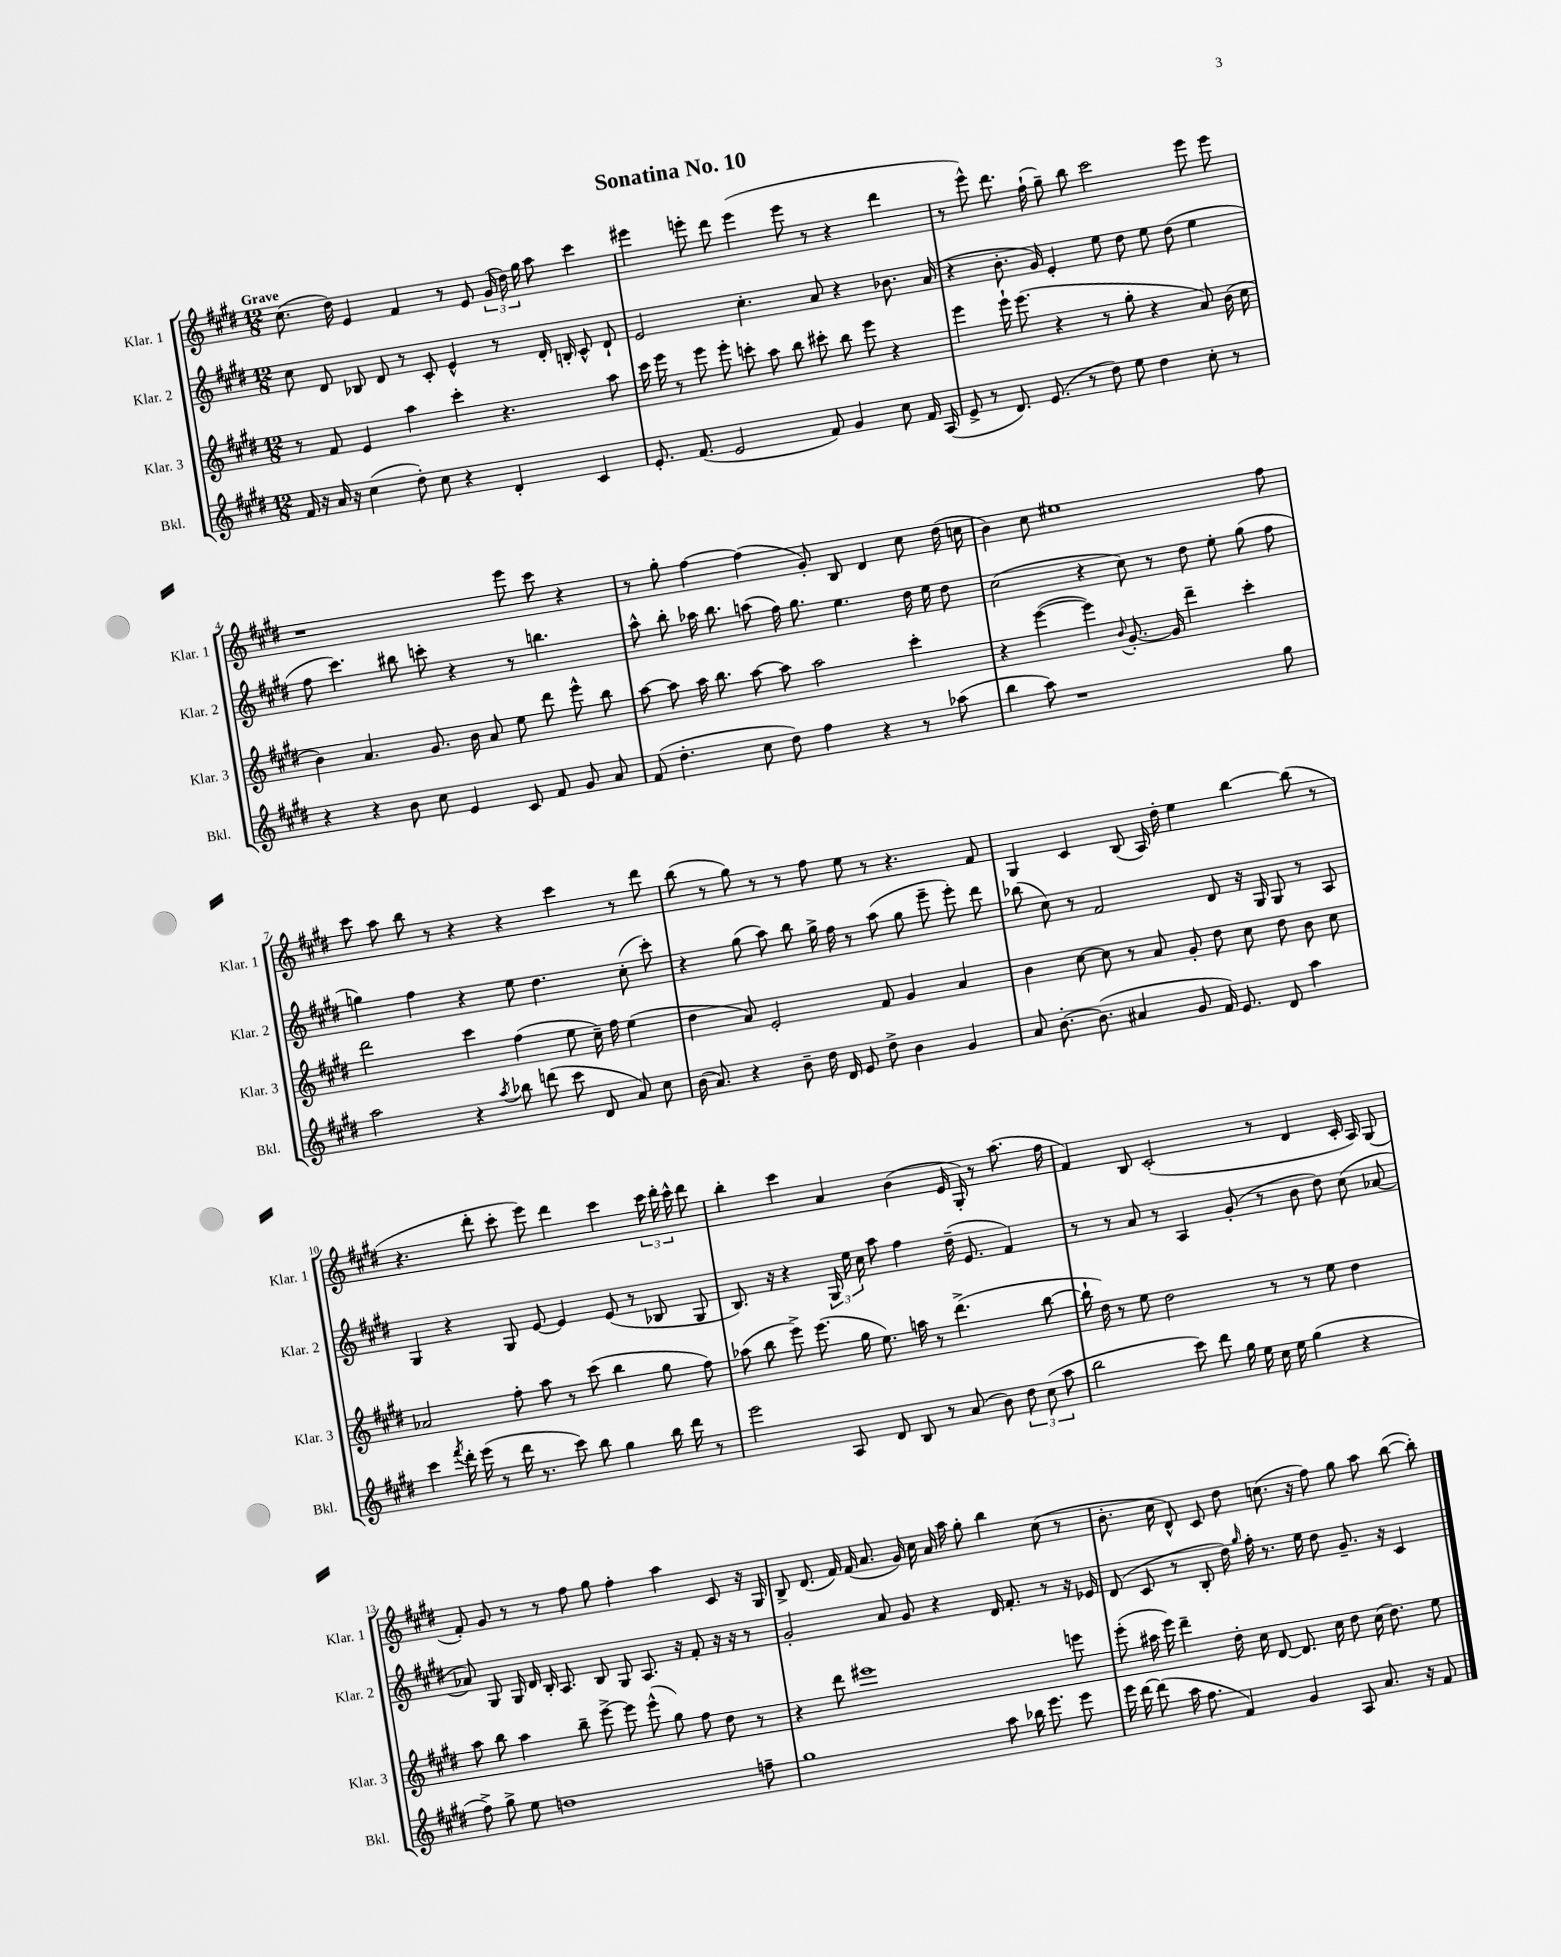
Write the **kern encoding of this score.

**kern	**kern	**kern	**kern
*part4	*part3	*part2	*part1
*staff4	*staff3	*staff2	*staff1
*I"Bkl.	*I"Klar. 3	*I"Klar. 2	*I"Klar. 1
*I'Bkl.	*I'Klar. 3	*I'Klar. 2	*I'Klar. 1
*clefG2	*clefG2	*clefG2	*clefG2
*k[f#c#g#d#]	*k[f#c#g#d#]	*k[f#c#g#d#]	*k[f#c#g#d#]
*M12/8	*M12/8	*M12/8	*M12/8
=1	=1	=1	=1
!	!	!	!LO:TX:a:B:t=Grave
16f#/	8r	8cc#\	(8.cc#\
16r	.	.	.
16a/	8f#/	8d#/	.
16r	.	.	16dd#\)
(4cc#\	4e/	8B-X/	4e/
.	.	8d#/	.
8dd#'\)	4aa\	8r	4f#/
8cc#\	.	8c#'/	.
4r	4ccc#'\	4e^^/	8r
.	.	.	8e/
4d#'/	4.r	8r	(24g#/
.	.	.	24dd#\)
.	.	.	24gg#\
.	.	16d#'/	8aa\
.	.	16Bn'/	.
4c#/	.	8c#^^/	4ccc#\
.	8aa\	8d#`/	.
=2	=2	=2	=2
8.e'/	16ccc#\	2e/	4eee#X\
.	16eee\	.	.
.	8r	.	.
(8.f#/	.	.	.
.	8eee\	.	8eeen'\
2e/	8eee'\	.	8ddd#\
.	8cccn'\	4.cc#'\	(4eee\
.	8aa\	.	.
.	8bb\	.	8eee\
8f#/)	8ccc#X'\	8a/	8r
4g#/	8bb\	4r	4r
.	8eee\	.	.
8cc#\	4r	8.b-X\	4ddd#\
16f#/	.	.	.
(16A/	.	(16a/	.
=3	=3	=3	=3
8e^/	4eee\	4r	8r
8r	.	.	8eee^^\)
8.d#/)	16eee`\	8.b'\	8.ddd#\
.	(8.eee\	.	.
(8.e/	.	16g#/)	(16ff#`\
.	4r	4e'/	8gg#~\)
8r	.	.	8bb\
8dd#\)	8r	8ee\	2ccc#\
8ee\	8gg#'\	8dd#\	.
4dd#\	4r	8ee\	.
.	.	(8dd#\	.
8cc#'\	8a/)	4ee\	8eee\
8r	(16b\	.	8eee\
.	16cc#\	.	.
!!LO:LB:g=z
=4	=4	=4	=4
4r	4b\)	8ff#\	1r
.	.	4.ccc#\)	.
4r	4.a/	.	.
8b\	.	8bb#X\	.
8cc#\	8.g#/	8cccn'\	.
4e/	.	4r	.
.	16b\	.	.
.	8a/	.	.
8c#/	8ee\	8r	8eee\
8f#/	8ddd#\	4.bbn\	8ccc#\
8g#/	8eee^^\	.	4r
8a/	8bb\	.	.
=5	=5	=5	=5
(8f#/	[8aa\	8aa^^\	8r
4.dd#'\	8aa\]	8bb'\	8gg#'\
.	16aa\	16aa-X\	[4ff#\
.	8.bb\	8.bb\	.
8cc#\	[8aa\	(8aan\	(4ff#\]
8dd#\)	8aa\]	16ff#\)	.
.	.	8.gg#\	.
4ff#\	2aa\	.	8g#'/)
.	.	4.ee\	8B/
4r	.	.	4d#/
8r	4ccc#'\	16dd#\	8cc#\
.	.	16ee\	.
(8aa-X\	.	8dd#\	(16dd#\
.	.	.	16ccn\
=6	=6	=6	=6
4bb\	4r	(2cc#\	4b\)
8aa\)	([4eee\	.	8cc#\
1r	.	.	1ee#X
.	4eee\])	4r	.
.	8qqb/	.	.
.	[8.g#'/	8cc#\)	.
.	.	8r	.
.	16g#/]	.	.
.	4ddd#~\	8dd#\	.
.	.	8ee'\	.
.	4ccc#'\	(8gg#\	.
8gg#\	.	8ff#\	8ff#\
!!LO:LB:g=z
=7	=7	=7	=7
2aa\	2ddd#\	4ggn\)	8ccc#\
.	.	.	8aa\
.	.	4ff#\	8bb\
.	.	.	8r
4r	4ccc#\	4r	4r
8qaa/	.	.	.
8bb-X\	(4ff#\	8ee\	4r
(8dddn\	.	4.dd#\	.
8ccc#\	8ee\	.	4ccc#\
8d#/	16cc#~\)	.	.
.	16ff#\	.	.
8a/)	(4ee\	(8cc#'\	8r
8cc#\	.	8ccc#'\)	8ddd#\
=8	=8	=8	=8
(16b\	4dd#\	4r	(8bb\
8.a/)	.	.	.
.	.	.	8r
4r	8a/)	(8gg#\	8gg#\)
.	2e'/	8aa\)	8r
8b~\	.	8bb\	8r
16dd#\	.	16gg#^\	8ff#\
16d#/	.	16ff#\	.
8e/	.	8r	8ee\
8dd#^\	8f#/	(8aa\	8r
4b\	4g#/	8gg#\	4.r
.	.	8eee~\	.
4g#/	4a/	8eee'\)	.
.	.	8ddd#\	8f#/
=9	=9	=9	=9
8a/	4b\	(8bb-X\	4G#/
[8.b'\	.	8cc#\)	.
.	[8cc#\	8r	4c#/
(8.b\]	.	.	.
.	8cc#\]	2f#/	.
4a#X/	8r	.	(8B/
.	8a/	.	16A/)
.	.	.	16dd#'\
8g#/	8g#'/	.	4ee\
16f#/)	8dd#\	8d#/	.
8.e/	.	.	.
.	8cc#\	16r	[4bb\
.	.	16G#/	.
8d#/	8dd#\	8G#/	.
4aa\	8b\	8r	(8bb\]
.	8cc#\	8A/	8r
!!LO:LB:g=z
=10	=10	=10	=10
4ccc#\	2a-X/	4G#/	4.r
8qfff#/	.	.	.
16ddd#'\	.	4r	.
(16eee\	.	.	.
8r	.	.	8ddd#'\
16ddd#\	8ff#'\	8G#/	8ccc#'\
8.r	.	.	.
.	8aa\	[8e/	8eee\)
8ccc#\)	8r	4e/]	4ddd#\
8bb\	(8ccc#\	.	.
4gg#\	4bb\	(8e/	4ccc#\
.	.	8r	.
16bb\	8gg#\	8B-X/	24ccc#\
.	.	.	24ddd#'\
16ddd#\	.	.	.
.	.	.	24ccc#^^\
8r	8ff#\)	8G#/	8ddd#\
=11	=11	=11	=11
2eee\	(8aa-X\	8.B/)	4bb'\
.	8bb\	.	.
.	.	16r	.
.	8eee^\)	4r	4ccc#\
.	(8.eee\	.	.
8A/	.	24G#/	4a/
.	.	24ee\	.
.	16gg#\	.	.
.	.	24cc#\	.
8d#/	8.ee\)	8aa\	.
8B/	.	4ff#\	(4b\
.	16aan\	.	.
8r	8r	.	.
(8a/	(4.ddd#^\	(16dd#~\	16e/
.	.	8.e/	16G#'/)
8b\)	.	.	8r
12dd#\	.	4f#/)	(8.aa\
(12cc#\	.	.	.
.	[8bb\	.	.
12aa\	.	.	.
.	.	.	16ff#\
=12	=12	=12	=12
2bb\	16bb`\]	8r	4f#/)
.	16dd#\)	.	.
.	8r	8r	.
.	8ee\	8a/	8B/
.	2dd#\	8r	(2c#'/
8ccc#\)	.	4A/	.
8ddd#\	.	.	.
16gg#\	.	(8g#'/	.
16ee\	.	.	.
16cc#\	8r	8r	8r
16ee\	.	.	.
(4gg#\	8r	8b\	4d#/
.	8ee\	8dd#\)	.
4r	4dd#\	(8cc#\	16c#'/
.	.	.	16A/)
.	.	[8a-X/	(8G#/
!!LO:LB:g=z
=13	=13	=13	=13
8ff#^\)	8aa\	8a-X/])	8f#'/)
8gg#^\	8bb\	8G#/	8g#/
8ee\	4aa\	16G#/	8r
.	.	16d#/	.
1ddn	.	16B'/	8r
.	.	8.A/	.
.	8bb~\	.	8ff#\
.	[8eee^\	8B/	8gg#\
.	8eee\]	8G#/	4ff#'\
.	(8eee^^\	8.A/	.
.	8gg#\)	.	4aa\
.	.	16r	.
.	8ff#\	8f#'/	.
.	8dd#\	16r	8c#/
.	.	16r	.
8ffn~\	8r	8r	16r
.	.	.	16G#/
=14	=14	=14	=14
1gg#	4r	2g#'/	8B^/
.	.	.	(8.d#/
.	8ddd#\	.	.
.	.	.	16f#/)
.	1eee#X	.	(16f#/
.	.	.	8.a/
.	.	8a/	.
.	.	8g#/	16g#/)
.	.	.	16cc#\
.	.	4r	16a/
.	.	.	16aa\
.	.	.	8gg#'\
8aa\	.	16d#/	4bb\
.	.	8.f#'/	.
16bb-X\	.	.	.
8.eee\	.	.	.
.	.	8r	(8cc#\
8eee\	8eeen\	16r	8r
.	.	16e-X/	.
=15	=15	=15	=15
16eee\	(8eee'\	(8d#/	8.b'\
[16ddd#\	.	.	.
(8ddd#\]	16aa#X\	8c#/	.
.	16eee\)	.	16cc#\
16aa\	4ddd#~\	8r	8d#^^/)
8.ff#\	.	.	.
.	.	8B'/	8c#/
4f#/)	16dd#'\	16dd#\)	8dd#\
.	.	16qqgg#/	.
.	16cc#\	16ff#'\	.
.	[8d#/	8.r	(8.ccn\
4g#/	8.d#/]	.	.
.	.	16ee\	16r
.	.	8dd#\	8ff#\)
.	16cc#\	.	.
8A/	8dd#\	8.g#~/	8gg#\
8.a/	(16cc#\	.	8aa\
.	8.dd#\)	16r	.
.	.	4c#/	([8bb\
16r	.	.	.
8f#/	8ee\	.	8bb'\])
==	==	==	==
*-	*-	*-	*-
